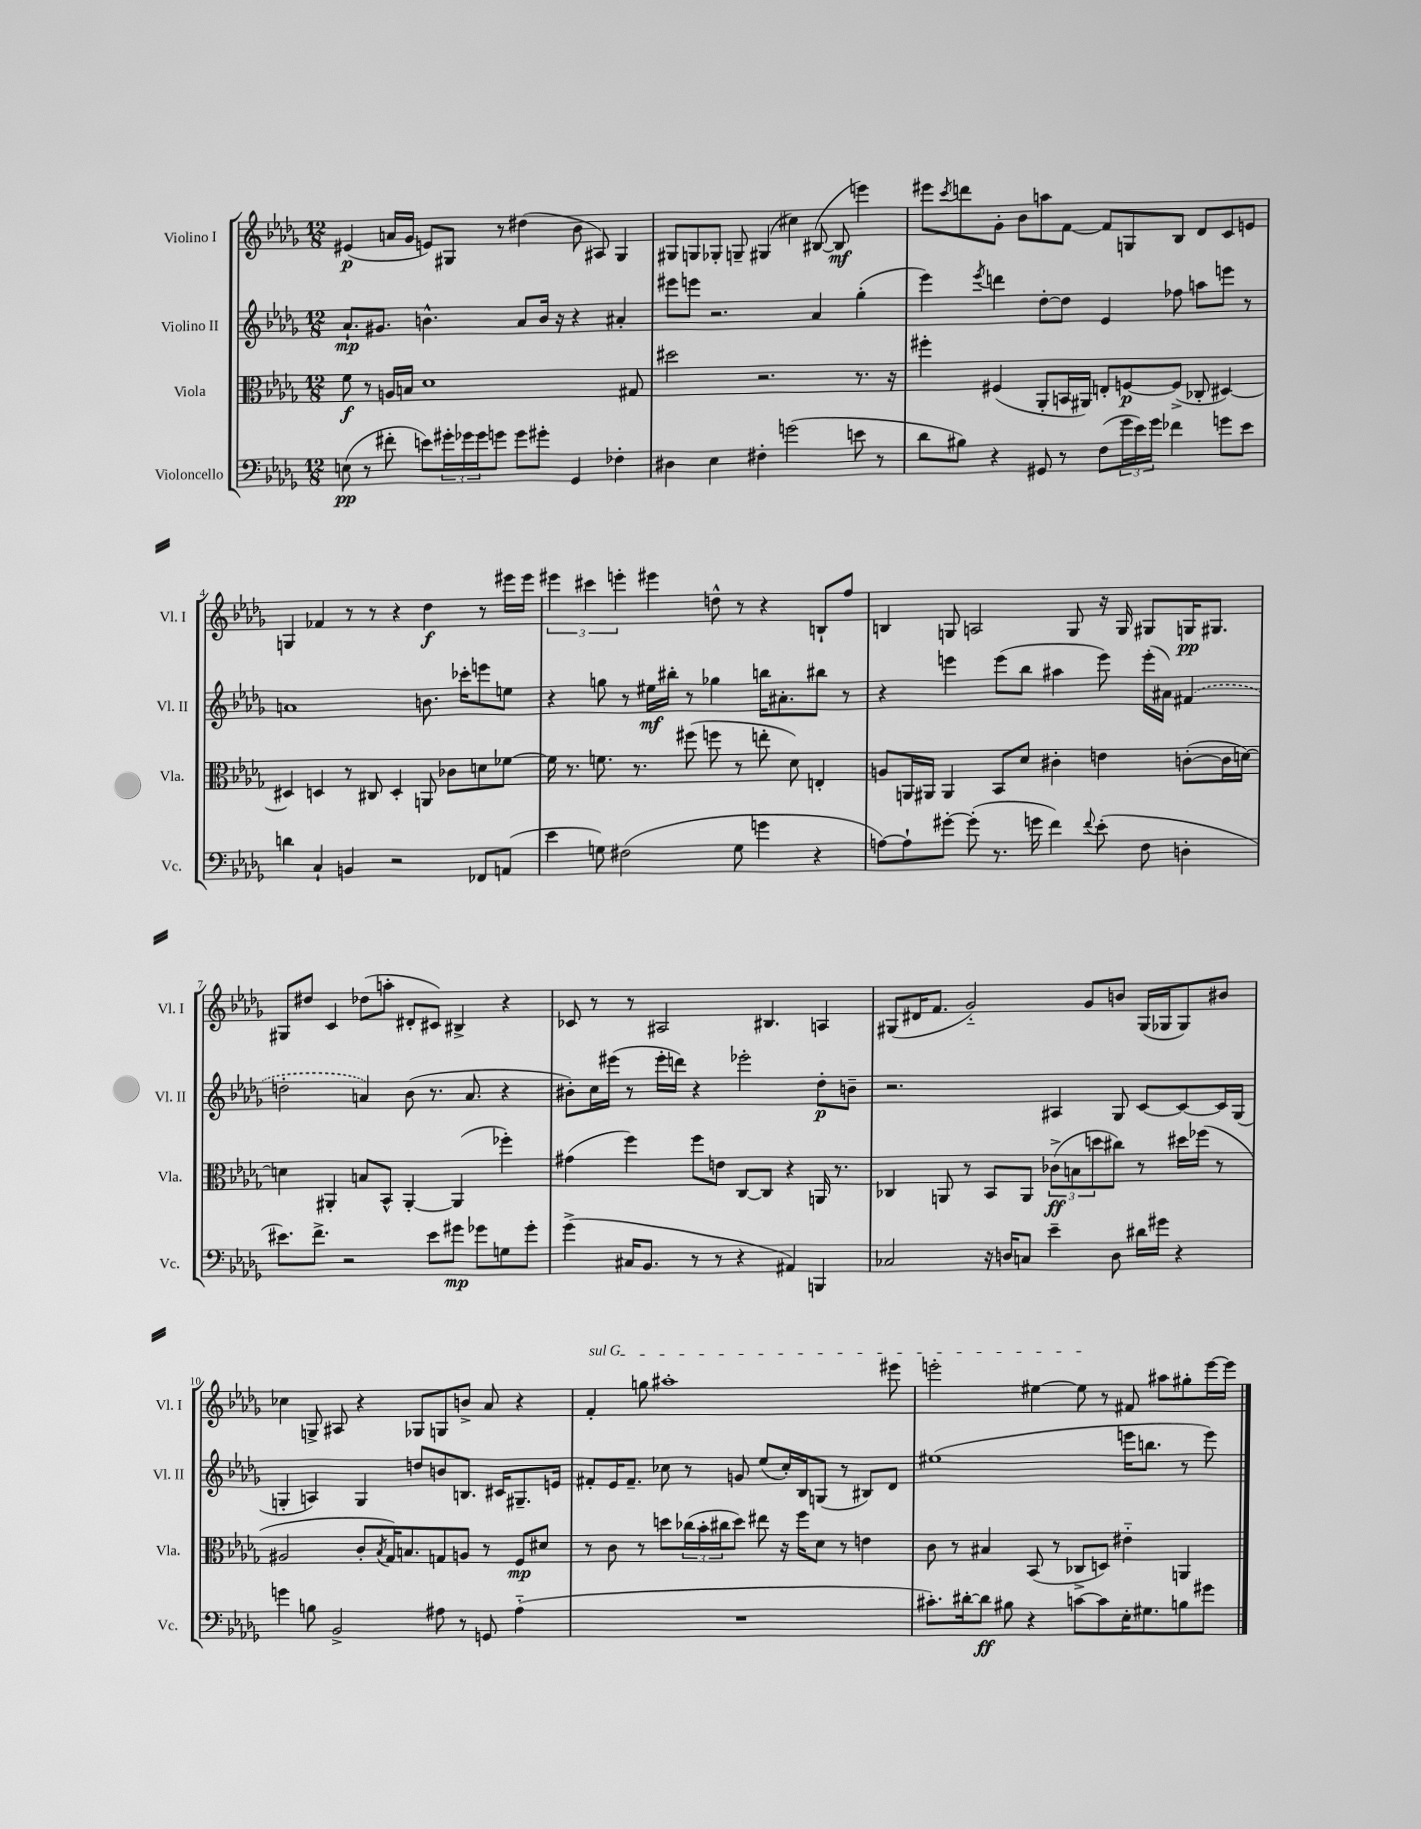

**kern	**kern	**kern	**kern
*staff4	*staff3	*staff2	*staff1
*clefF4	*clefC3	*clefG2	*clefG2
*k[b-e-a-d-g-]	*k[b-e-a-d-g-]	*k[b-e-a-d-g-]	*k[b-e-a-d-g-]
*M12/8	*M12/8	*M12/8	*M12/8
(8E	8f	8.a-`	(4e#
8r	8r	.	.
.	.	8.g#	.
8f#'	16A	.	16a
.	16B	.	16g-
8e)	1d-	4.b^^	8e)
24g#'	.	.	8G#
24g-	.	.	.
24g-	.	.	.
8g	.	.	8r
8g	.	8a-	(4dd#
8g#'	.	16b	.
.	.	16r	.
4GG-	.	4r	8b-
.	.	.	8A#)
4F-'	.	4a#'	4G#
.	8G#	.	.
=	=	=	=
4D#	2dd#	8eee#	8G#
.	.	8eee	8G
4E-	.	2.r	8G-'
.	.	.	8G~
4F#'	2.r	.	(4G#
(2g	.	.	4cc#)
.	.	4a-	([8B#
.	.	.	8B#]
8e	8.r	(4gg-'	4eee)
8r	.	.	.
.	16r	.	.
=	=	=	=
8d-	4ff#'	4eee-)	8eee#
.	.	.	8qccc
8B#)	.	.	8ddd
.	.	8qeee-	.
4r	(4F#	4ddd	8g-'
.	.	.	8b-
8GG#	8AA-'	[8dd-'	8aa
8r	16BB	8dd-]	[8f
.	16AA#)	.	.
(8F	8E'	4e-	8f]
24g-	[8F	.	8G
24e-)	.	.	.
24g-	.	.	.
4f-	(8F^]	8ff-	8B-
.	8C-'	8aa	8d-
8g	[4D#)	8eee	8c
8e-	.	8r	8e
=	=	=	=
4d	4D#]	1a	4G
4C`	4D	.	4f-
4BB	8r	.	8r
.	8C#	.	8r
2r	4D'	.	4r
.	8AA	8.b	4dd-
.	8c-	.	.
.	.	16ccc-'	.
8FF-	8d	8eee	8r
(8AA	[8f-	8ee	16eee#
.	.	.	16eee#
=	=	=	=
4e-	16f-]	4r	6eee#
.	8.r	.	.
.	.	.	6ccc#
8G)	8.f	8gg	.
.	.	.	6eee'
(2F#	.	8r	.
.	8.r	.	.
.	.	16ee#	4eee#
.	.	16bb#'	.
.	(8ff#	8r	.
.	8ff	4gg-	8dd^^
8G	8r	.	8r
4g	8ee'	16bb	4r
.	.	8.a#'	.
.	8d-)	.	.
4r	4E'	8bb#	8B`
.	.	8r	8ff
=	=	=	=
[8A)	8A	4r	4B
8A`]	16AA	.	.
.	16AA#	.	.
[8g#'	4AA#	4eee	8G
(8g#']	.	.	2A
8.r	8BB-	(8eee	.
.	8d-	8bb-	.
16g	.	.	.
4f)	4c#'	4aa#	.
.	.	.	8G
8qqf	.	.	.
(8e-'	4e	8eee)	16r
.	.	.	16G
8F	.	(16eee'	8G#
.	.	16a#)	.
4D'	([8c'	(4f#	16G
.	.	.	8.G#
.	16c]	.	.
.	[16d)	.	.
=	=	=	=
8.e#)	4d]	2dd'	8G#
.	.	.	8dd#
8.f^	.	.	.
.	4AA#'	.	4c
2r	.	.	.
.	8B	4a)	(8dd-
.	8BB-^^	.	8aa'
.	[4AA#'	(8b-	8d#'
8e#	.	8.r	8c#)
8g#	(4AA#]	.	4B#^
.	.	8.a	.
8g-	.	.	.
8G	4ff-')	4r	4r
8g-'	.	.	.
=	=	=	=
(4g-^	(4g#	8b#')	8c-
.	.	16cc	8r
.	.	(16eee#	.
16C#	4ff)	8r	8r
8.BB-	.	.	.
.	.	16eee#'	2A#
.	.	16ddd)	.
8r	8ff	4r	.
8r	8e	.	.
4r	[8C	2eee-'	.
.	8C]	.	4.B#
4AA#)	4r	.	.
4BBB	16AA	8dd-'	4A
.	8.r	.	.
.	.	8b~	.
=	=	=	=
2C-	4C-	2.r	(8G#
.	.	.	16d#
.	.	.	8.f
.	8AA	.	.
.	8r	.	2g-'~)
16r	8BB-	.	.
16D	.	.	.
8C	8AA	.	.
4e-~	(12c-^	4A#	.
.	12B	.	.
.	.	.	8g-
.	12dd	.	.
8D	8cc#)	8G-	8b
16d#	8r	[8c	(16G#
16g#	.	.	16G-
4r	16dd#	8c_	8G-)
.	(16ff-	.	.
.	8r	16c]	8b#
.	.	(16G-	.
=	=	=	=
4g	2A#	4G'	4cc-
8B	.	4A)	8G^
2BB-^	.	.	8A#
.	8c'	4G	4r
.	8qB-	.	.
.	16G-)	.	.
.	8.B	.	.
.	.	8dd	8G-
8A#	8G	8b	8G
8r	8A	8.B	8b^
8GG	8r	.	8a-
.	.	16c#	.
(4A#'~	8F	8.G#~	4r
.	8d#	.	.
.	.	16e	.
=	=	=	=
1.r	8r	8f#'	4f'
.	8c	16e-	.
.	.	8.f#~	.
.	8r	.	8gg
.	8dd	8cc-	1aa#'
.	(24cc-	8r	.
.	24b-'	.	.
.	24cc#	.	.
.	8dd)	8g	.
.	8ee#	(8ee-	.
.	16r	16cc-')	.
.	16ff	16B-	.
.	8d-	(8G	.
.	8r	8r	.
.	4e	8B#)	.
.	.	8d-	8eee#
=	=	=	=
8.c#')	8c	(1ee#	2eee'
.	8r	.	.
[16d#'	.	.	.
8d#]	4B#	.	.
8B#	.	.	.
4r	(8BB-	.	[4ee#
.	8r	.	.
[8c	8C-^	.	8ee#]
8c]	8D)	.	8r
16E-'	4e#'~	16eee	8f#
8.G#	.	8.bb	.
.	.	.	8aa#
8B	4AA	8r	8gg#'
8g#	.	8eee)	[16eee
.	.	.	16eee]
==	==	==	==
*-	*-	*-	*-
